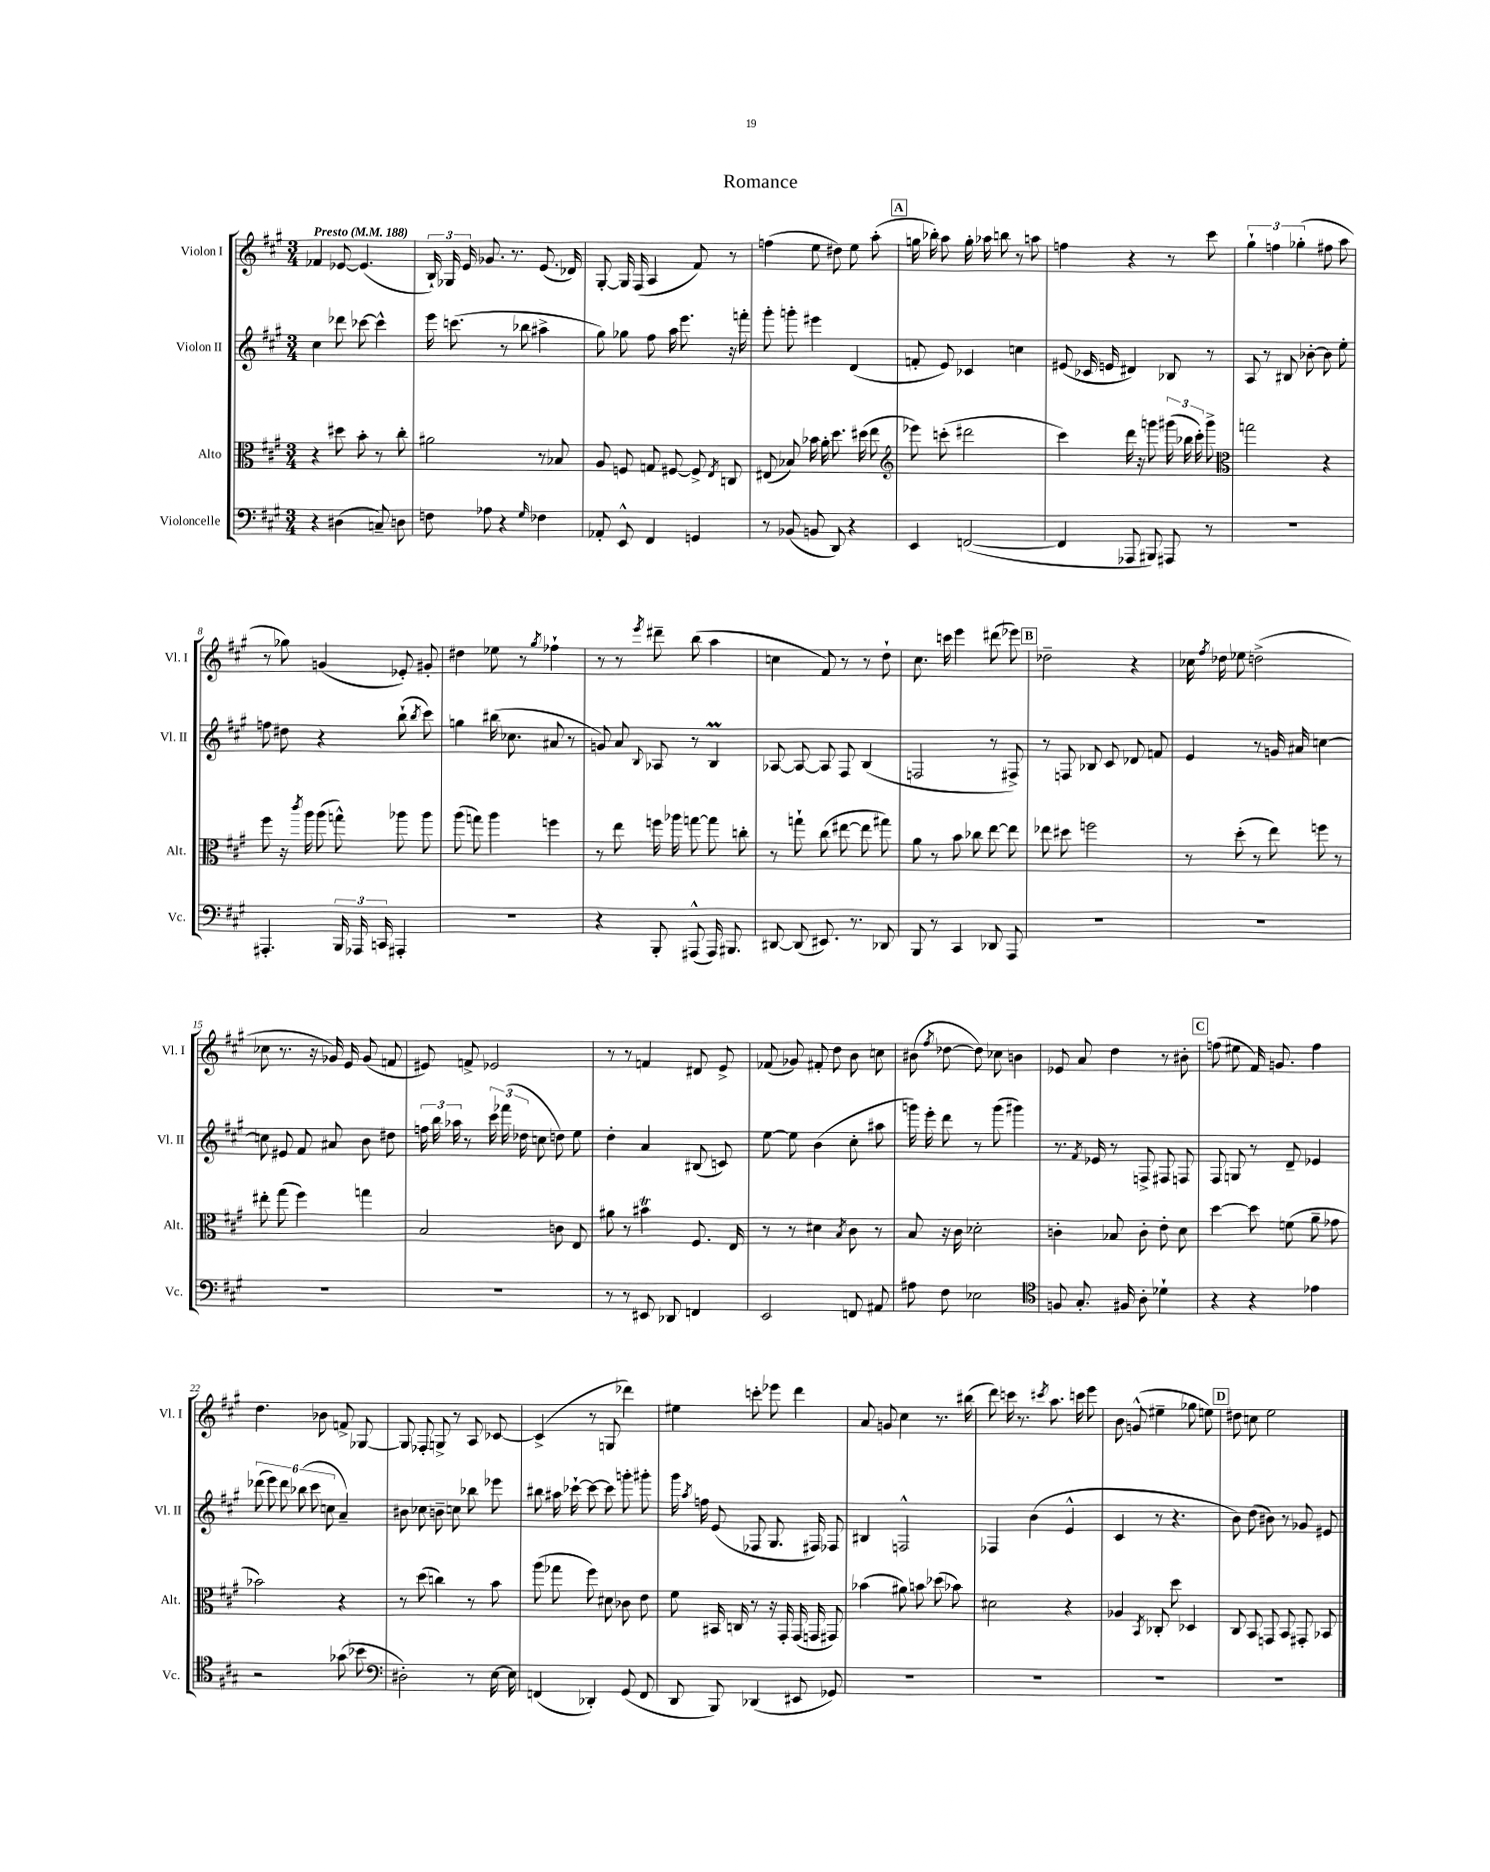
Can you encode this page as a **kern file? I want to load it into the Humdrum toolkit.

**kern	**kern	**kern	**kern
*part4	*part3	*part2	*part1
*staff4	*staff3	*staff2	*staff1
*I"Violoncelle	*I"Alto	*I"Violon II	*I"Violon I
*I'Vc.	*I'Alt.	*I'Vl. II	*I'Vl. I
*clefF4	*clefC3	*clefG2	*clefG2
*k[f#c#g#]	*k[f#c#g#]	*k[f#c#g#]	*k[f#c#g#]
*M3/4	*M3/4	*M3/4	*M3/4
*MM188	*MM188	*MM188	*MM188
=1	=1	=1	=1
!	!	!	!LO:TX:a:B:t=Presto
4r	4r	4cc#\	4f-X/
(4D#X\	8dd#X\	8ddd-X\	[8e-X/
.	8b'\	[8ccc-X\	(4.e-/]
8Cn~/)	8r	4ccc-^^\]	.
8Dn\	8cc#'\	.	.
=2	=2	=2	=2
8Fn\	2a#X\	16eee\	24B`/)
.	.	.	24G-X/
.	.	(8.cccn\	.
.	.	.	24e/
8A-X\	.	.	8.g-X/
4r	.	8r	.
.	.	.	8.r
.	.	8bb-X\	.
16qqG#/	.	.	.
4F-X\	8r	4aa#X^\	(8.e/
.	8B-X/	.	.
.	.	.	16d-X/)
=3	=3	=3	=3
8AA-X'/	8A/	8gg#\)	[8G#'/
8EE^^/	8Fn/	8gg-X\	16G#/]
.	.	.	(16F#/
4FF#/	8Gn/	8ff#\	4A/
.	[8F#X/	16aa\	.
.	.	8.eee\	.
4GGn/	8F#^/]	.	8f#/)
.	8qE/	.	.
.	8Cn/	16r	8r
.	.	16fffn'\	.
=4	=4	=4	=4
8r	(8E#X/	8ggg#'\	(4ffn\
(8BB-X/	8B-X/)	8gggn'\	.
8BBn/	16b-X\	4eee#X\	8ee\
.	16a'\	.	.
8DD/)	8.dd\	.	8dd#X\)
4r	.	(4d/	8ee\
.	(16dd#X\	.	.
.	8ee\	.	(8aa'\
!!LO:REH:place=s1:t=A
=5	=5	=5	=5
*	*clefG2	*	*
4EE/	8eee-X\)	8fn'/	16ggn\
.	.	.	16bb-X'\)
.	(8cccn'\	8e/)	8aa\
([2FFn/	2ddd#X\	4c-X/	16gg'\
.	.	.	16aa-X\
.	.	.	8bbn\
.	.	4ccn\	8r
.	.	.	8aan\
=6	=6	=6	=6
4FF/]	4ccc#\)	(8e#X/	4ffn\
.	.	16c-X/	.
.	.	16en/	.
8AAA-X/	16ddd\	4d#X/)	4r
.	16r	.	.
8BBB#X/)	8gggn\	.	.
8AAA#X/	(24ggg#X\	8B-X/	8r
.	24bb-X\	.	.
.	24ccc#'\)	.	.
8r	8ggg#^\	8r	8ccc#\
=7	=7	=7	=7
*	*clefC3	*	*
2.r	2ggn\	8A/	6gg#`\
.	.	8r	.
.	.	.	6ffn\
.	.	8B#X/	.
.	.	.	(6gg-X'\
.	.	[8b-X'\	.
.	4r	8b-\]	8ff#X\
.	.	8ee'\	8aa\
!!LO:LB:g=z
=8	=8	=8	=8
4.AAA#X'/	8ff#\	8ffn\	8r
.	16r	8dd#X\	8gg-X\)
.	8qccc#/	.	.
.	16aa\	.	.
.	(8aa\	4r	(4gn/
24BBB/	8ggn^^\)	.	.
24AAA-X/	.	.	.
24CCn/	.	.	.
4AAA#X'/	8aa-X\	(8bb`\	8e-X'/)
.	.	8qbb/	.
.	8aa-\	8ccc#\)	8g#X'/
=9	=9	=9	=9
2.r	(8aa\	4ggn\	4dd#X\
.	8ggn\)	.	.
.	4aa\	(16bb#X\	8ee-X\
.	.	8.cc-X\	.
.	.	.	8r
.	.	.	8qgg#/
.	4ffn\	8a#X/	4ff-X`\
.	.	8r	.
=10	=10	=10	=10
4r	8r	8gn/)	8r
.	8ee\	8a/	8r
.	.	8qqB/	8qeee/
8BBB'/	16ffn\	8A-X/	8ddd#X~\
.	16aa-X\	.	.
(8AAA#X^^/	[8ggn\	8r	(8bb\
16AAA#/)	8gg\]	4BM/	4aa\
8.BBB#X/	.	.	.
.	8ccn'\	.	.
=11	=11	=11	=11
[8DD#X/	8r	[8A-X/	4ccn\
(8DD#/]	8ggn`\	8A-/_	.
8.EE#X/)	(8cc#\	8A-/]	8f#/)
.	[8ee#X\	8F#/	8r
8.r	.	.	.
.	8ee#\]	(4B/	8r
8DD-X/	8gg#X\)	.	8dd`\
=12	=12	=12	=12
8BBB/	8a\	2Fn/	8.cc#\
8r	8r	.	.
.	.	.	16cccn\
4CC#/	8b\	.	4eee\
.	8cc-X\	.	.
8DD-X/	[8ee\	8r	(8ddd#X\
8AAA/	8ee\]	8F#X^/)	8eee-X\)
!!LO:REH:place=s1:t=B
=13	=13	=13	=13
2.r	8ee-X\	8r	2dd-X~\
.	8dd#X\	8Fn/	.
.	2ffn\	8B-X/	.
.	.	8c#/	.
.	.	8d-X/	4r
.	.	8fn/	.
=14	=14	=14	=14
2.r	8r	4e/	16cc-X\
.	.	.	8qff#/
.	.	.	16dd-X\
.	(8dd'\	.	8ee-X\
.	8r	8r	(2ddn^\
.	8ee\)	16gn/	.
.	.	16a#X/	.
.	8ffn\	[4ccn\	.
.	8r	.	.
!!LO:LB:g=z
=15	=15	=15	=15
2.r	8ee#X'\	8ccn\]	8cc-X\
.	(8gg#\	8e#X/	8.r
.	4ff#\)	8f#/	.
.	.	.	16r
.	.	8a#X/	16g-X/)
.	.	.	16e/
.	4ggn\	8b\	(8g-/
.	.	8dd#X\	8fn/
=16	=16	=16	=16
2.r	2B/	24ffn\	8e#X/)
.	.	24bb\	.
.	.	24aa-X\	.
.	.	8r	8fn^/
.	.	24ccc#\	2e-X/
.	.	(24fff-X\	.
.	.	24dd-X\	.
.	.	8ccn\	.
.	8cn\	8ddn\)	.
.	8E/	8ee\	.
=17	=17	=17	=17
8r	8a#X\	4dd'\	8r
8r	8r	.	8r
8EE#X/	4b#Xt\	4a/	4fn/
8DD-X/	.	.	.
4FFn/	8.F#/	(8B#X/	8d#X/
.	.	8cn/)	8e^/
.	16E/	.	.
=18	=18	=18	=18
2EE/	8r	[8ee\	(8f-X/
.	8r	8ee\]	8g-X/)
.	4d#X\	(4b\	8f#X'/
.	.	.	8dd\
.	8qB/	.	.
8FFn/	8c#\	8cc#'\	8b\
8AA#X/	8r	8aa#X\	8ccn\
=19	=19	=19	=19
8A#X\	8B/	16gggn\)	(8b#X\
.	.	16eee'\	.
.	.	.	8qff#/
8F#\	16r	8ddd\	[8dd-X\
.	16c#\	.	.
2E-X\	2d-X'\	8r	8dd-\])
.	.	(8ggg\	8cc-X\
.	.	4ggg#X\)	4bn\
=20	=20	=20	=20
*clefC4	*	*	*
8Fn/	4cn'\	8.r	8e-X/
8.G#'/	.	.	8a/
.	.	8qf#/	.
.	.	16e-X/	.
.	8B-X/	8r	4dd\
16F#X/	.	.	.
8A'\	8c'\	8Fn^/	.
4d-X`\	8e'\	8F#X/	8r
.	8d\	8Fn/	8b#X'\
!!LO:REH:place=s1:t=C
=21	=21	=21	=21
4r	[4dd\	8F#/	(8ffn\
.	.	8Gn/	8ee#X\
4r	8dd\]	8r	16f#/)
.	.	.	8.gn/
.	(8fn\	8d~/	.
4e-X\	8a~\	4e-X/	4ff\
.	8g-X\	.	.
!!LO:LB:g=z
=22	=22	=22	=22
2r	2b-X\)	(12ddd-X\	4.dd\
.	.	12eee\)	.
.	.	12ddd-\	.
.	.	(12bb-X\	.
.	.	12ccc#\	.
.	.	.	8b-X\
.	.	12ccn\	.
(8g-X\	4r	4a~/)	8fn^/
8b-X\	.	.	[8G-X/
=23	=23	=23	=23
*clefF4	*	*	*
2D#X'\)	8r	8b#X\	8G-/]
.	(8dd\	8cc-X\	8F-X'/
.	4ccn\)	8bn~\	8Gn^/
.	.	8ccn\	8r
8r	8r	8bb-X\	8A/
[16E\	8b\	8eee-X\	[8c-X/
16E\]	.	.	.
=24	=24	=24	=24
(4FFn/	(8aa\	8bb#X\	(4c-^/]
.	8gg-X\	16aa#X\	.
.	.	[16ccc-X`\	.
4DD-X'/)	8ff#\)	8ccc-\_	8r
.	8d#X\	8ccc-\]	8Gn/
(8GG#/	8c-X\	8gggn'\	4ddd-X\)
8FF/	8e\	8ggg#X'\	.
=25	=25	=25	=25
8DD/	8f#\	16ggg#\	4ee#X\
.	.	8qaa/	.
.	.	16ffn\	.
8BBB/)	16BB#X/	(8e/	.
.	16Cn/	.	.
(4DD-X/	8r	8F-X/	8cccn'\
.	16r	8.G#/	8eee-X\
.	16GG#'/	.	.
8EE#X/	(16GG#/	.	4ddd\
.	16GGn/	16F#X/)	.
8GG-X/)	8GG#X/)	8F-X/	.
=26	=26	=26	=26
2.r	(4b-X\	4B#X/	8a/
.	.	.	8gn/
.	8a#X\)	2Fn^^/	4cc#\
.	8bn\	.	.
.	(8dd-X\	.	8.r
.	8b-X\)	.	.
.	.	.	(16bb#X\
=27	=27	=27	=27
2.r	2d#X\	4F-X/	8ddd\)
.	.	.	16cccn\
.	.	.	8.r
.	.	(4b\	.
.	.	.	8qccc#X/
.	.	.	8.aa\
.	4r	4e^^/	.
.	.	.	16cccn\
.	.	.	8eee\
=28	=28	=28	=28
2.r	4A-X/	4c#/	8b\
.	.	.	(8gn^^/
.	8qBB/	.	.
.	8C-X'/	8r	4ee#X~\
.	8dd\	4.r	.
.	4D-X/	.	8gg-X\
.	.	.	8een\)
!!LO:REH:place=s1:t=D
=29	=29	=29	=29
2.r	8C#/	8b\)	8dd#X\
.	8BB/	(8dd\	8ccn\
.	8GGn/	8b#X\)	2ee\
.	8BB/	8r	.
.	8GG#X'/	8g-X/	.
.	8BB-X/	8e#X/	.
==	==	==	==
*-	*-	*-	*-
